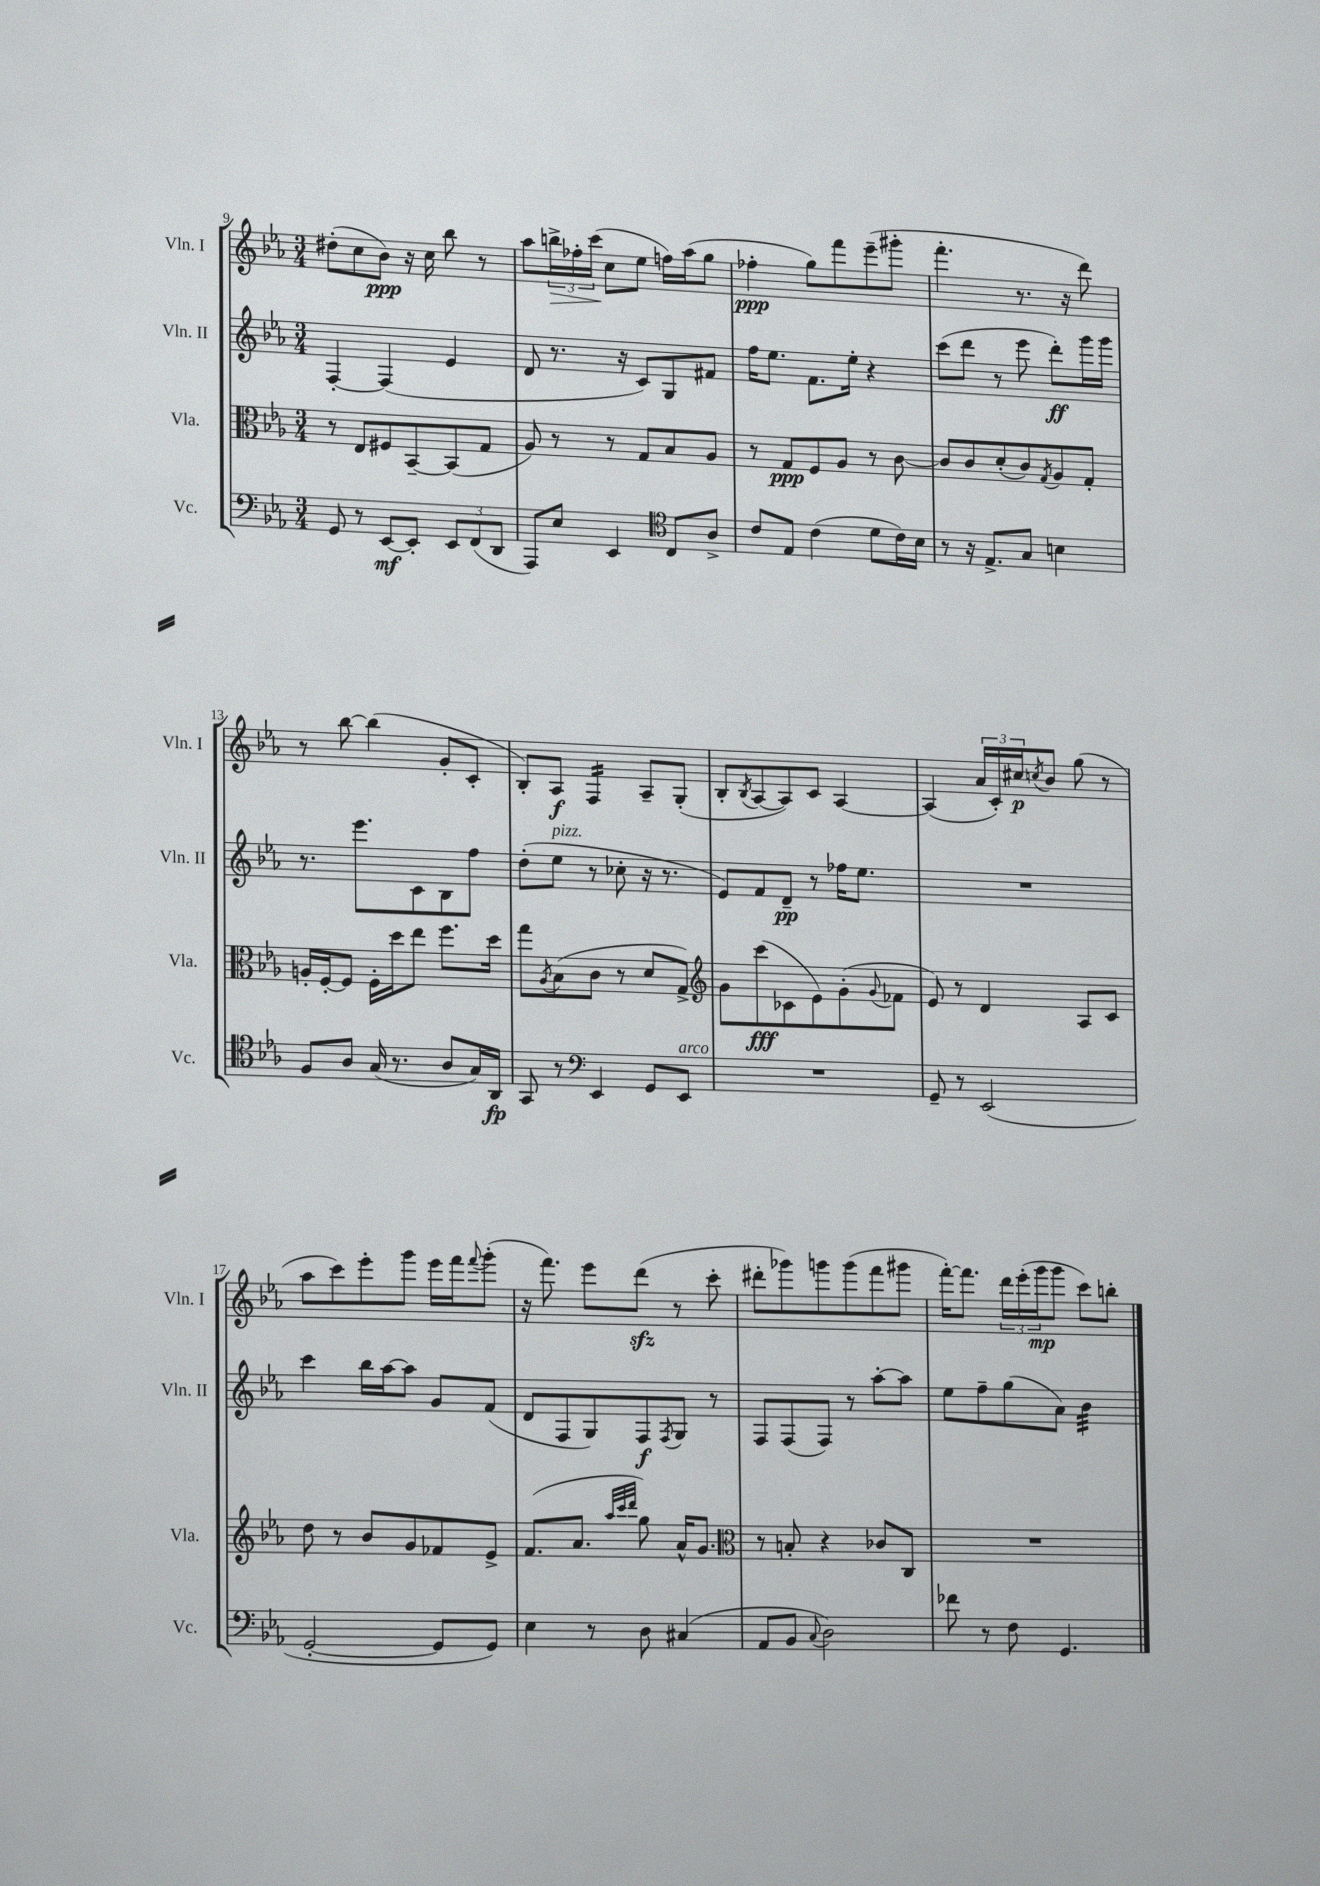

**kern	**dynam	**kern	**dynam	**kern	**dynam	**kern	**dynam
*part4	*part4	*part3	*part3	*part2	*part2	*part1	*part1
*staff4	*staff4	*staff3	*staff3	*staff2	*staff2	*staff1	*staff1
*I"Vc.	*	*I"Vla.	*	*I"Vln. II	*	*I"Vln. I	*
*I'Vc.	*	*I'Vla.	*	*I'Vln. II	*	*I'Vln. I	*
*clefF4	*	*clefC3	*	*clefG2	*	*clefG2	*
*k[b-e-a-]	*	*k[b-e-a-]	*	*k[b-e-a-]	*	*k[b-e-a-]	*
*M3/4	*	*M3/4	*	*M3/4	*	*M3/4	*
=9	=9	=9	=9	=9	=9	=9	=9
8GG/	.	8r	.	[4F'/	.	(8dd#X'\L	.
8r	.	8E-/L	.	.	.	8cc\	.
[8EE-/L	mf	8F#X/	.	(4F/]	.	8b-\J)	ppp
8EE-'/J]	.	[8BB-~/	.	.	.	16r	.
.	.	.	.	.	.	16cc\	.
12EE-/L	.	(8BB-/]	.	4e-/	.	8bb-\	.
(12FF/	.	.	.	.	.	.	.
.	.	8G/J	.	.	.	8r	.
12DD/J	.	.	.	.	.	.	.
=10	=10	=10	=10	=10	=10	=10	=10
8AAA-/L)	.	8A-/)	.	8d/	.	8aa-\L	.
!	!	!	!	!	!	!	!LO:HP:b
8E-/J	.	8r	.	8.r	.	24bbn^\L	>
.	.	.	.	.	.	24ff-X'\	.
.	.	.	.	.	.	(24ccc\JJ	.
4EE-/	.	8r	.	.	.	8cc\L	]
.	.	.	.	16r	.	.	.
.	.	8G/L	.	8c/L)	.	8ee-\J	.
*clefC4	*	*	*	*	*	*	*
8C/L	.	8B-/	.	8G/	.	16ffn\LL)	.
.	.	.	.	.	.	(16aa-\J	.
8A-^/J	.	8A-/J	.	8f#X/J	.	8gg\J	.
=11	=11	=11	=11	=11	=11	=11	=11
8c/L	.	8r	.	16ff\KL	.	4ff-X'\	ppp
.	.	.	.	8.ee-\J	.	.	.
8E-/J	.	8G/L	ppp	.	.	.	.
(4c\	.	8F/	.	8.f\L	.	8gg\L)	.
.	.	8A-/J	.	.	.	8fff\	.
.	.	.	.	16ee-'\Jk	.	.	.
8d\L	.	8r	.	4r	.	(8eee-~\	.
16c\L)	.	[8c\	.	.	.	8ggg#X'\J	.
16B-\JJ	.	.	.	.	.	.	.
=12	=12	=12	=12	=12	=12	=12	=12
8r	.	8c/L]	.	(8ccc\L	.	4.fff'\	.
16r	.	8c/	.	8ddd\J	.	.	.
8.E-^/L	.	.	.	.	.	.	.
.	.	(8d'/	.	8r	.	.	.
8G/J	.	8c/)	.	8eee-\	.	8.r	.
.	.	8qG/	.	.	.	.	.
4Bn\	.	8A-/	.	8ddd'\L)	ff	.	.
.	.	.	.	.	.	16r	.
.	.	8G'/J	.	16ggg\L	.	8ddd\)	.
.	.	.	.	16ggg\JJ	.	.	.
!!LO:LB:g=z
=13	=13	=13	=13	=13	=13	=13	=13
8F/L	.	16An'/LL	.	8.r	.	8r	.
.	.	[16F'/J	.	.	.	.	.
8A-/J	.	8F/J]	.	.	.	[8bb-\	.
.	.	.	.	8.eee-\L	.	.	.
(16G/	.	16F'\LL	.	.	.	(4bb-\]	.
8.r	.	16dd\J	.	.	.	.	.
.	.	8ee-\J	.	8c\	.	.	.
8A-/L	.	8.ff\L	.	8B-\	.	8g'/L	.
16G/L)	.	.	.	8ff\J	.	8c'/J	.
16AA-/JJ	fp	16dd\Jk	.	.	.	.	.
=14	=14	=14	=14	=14	=14	=14	=14
8GG/	.	8gg\L	.	(8dd'\L	.	8B-'/L)	.
.	.	8qA-/	.	.	.	.	.
!	!	!	!	!LO:TX:a:i:t=pizz.	!	!	!
8r	.	(8B-\	.	8ee-\J	.	8A-/J	f
*clefF4	*	*	*	*	*	*	*
*	*	*	*	*	*	*tremolo	*
4EE-/	.	8c\J	.	8r	.	16F/LL	.
.	.	.	.	.	.	16F/	.
.	.	8r	.	8cc-X'\	.	16F/	.
.	.	.	.	.	.	16F/JJ	.
*	*	*	*	*	*	*Xtremolo	*
8GG/L	.	8d/L	.	16r	.	8A-~/L	.
.	.	.	.	8.r	.	.	.
!LO:TX:a:i:t=arco	!	!	!	!	!	!	!
8EE-/J	.	8G^/J)	.	.	.	(8G'/J	.
=15	=15	=15	=15	=15	=15	=15	=15
*	*	*clefG2	*	*	*	*	*
2.r	.	8g\L	.	8e-/L)	.	8B-'/L	.
.	.	.	.	.	.	8qB-/	.
.	.	(8ccc\	fff	8f/	.	[8A-/	.
.	.	8c-X\	.	8d~/J	pp	8A-/])	.
.	.	8e-\)	.	8r	.	8c/J	.
.	.	(8g'\	.	16ff-X\KL	.	[4A-/	.
.	.	.	.	8.ee-\J	.	.	.
.	.	8qqg/	.	.	.	.	.
.	.	8f-X\J	.	.	.	.	.
=16	=16	=16	=16	=16	=16	=16	=16
8GG~/	.	8e-/)	.	2.r	.	(4A-/]	.
8r	.	8r	.	.	.	.	.
(2EE-/	.	4d/	.	.	.	24a-/LL	.
.	.	.	.	.	.	24c'/)	.
.	.	.	.	.	.	24cc#X/J	p
.	.	.	.	.	.	8qccn/	.
.	.	.	.	.	.	8b-/J	.
.	.	8A-/L	.	.	.	(8gg\	.
.	.	8c/J	.	.	.	8r	.
!!LO:LB:g=z
=17	=17	=17	=17	=17	=17	=17	=17
[2GG'/	.	8dd\	.	4ccc\	.	8aa-\L	.
.	.	8r	.	.	.	8ccc\)	.
.	.	8b-/L	.	16bb-\LL	.	8eee-'\	.
.	.	.	.	[16aa-\J	.	.	.
.	.	8g/	.	8aa-\J]	.	8ggg\J	.
8GG/L]	.	8f-X/	.	8g/L	.	16eee-\LL	.
.	.	.	.	.	.	16fff\J	.
.	.	.	.	.	.	8qqfff/	.
8GG/J)	.	8e-^/J	.	(8f/J	.	(8ggg'\J	.
=18	=18	=18	=18	=18	=18	=18	=18
4E-\	.	(8.f/L	.	8d/L	.	16r	.
.	.	.	.	.	.	8.fff\)	.
.	.	.	.	8F/	.	.	.
.	.	8.a-/J	.	.	.	.	.
8r	.	.	.	8G/)	.	8eee-\L	.
.	.	32qqaa-/LLL	.	.	.	.	.
.	.	32qqccc/	.	.	.	.	.
.	.	32qqddd/JJJ	.	.	.	.	.
8D\	.	8gg\)	.	8F/	f	(8dddzz\J	.
.	.	.	.	8qF/	.	.	.
(4C#X/	.	16a-^^/KL	.	8G/J	.	8r	.
.	.	8.g/J	.	.	.	.	.
.	.	.	.	8r	.	8ccc'\	.
=19	=19	=19	=19	=19	=19	=19	=19
*	*	*clefC3	*	*	*	*	*
8AA-/L	.	8r	.	8F/L	.	8ddd#X'\L	.
8BB-/J	.	8Bn'/	.	(8F/	.	8ggg-X\)	.
8qqC/	.	.	.	.	.	.	.
2D\)	.	4r	.	8F/J)	.	8gggn\	.
.	.	.	.	8r	.	(8ggg\	.
.	.	8c-X/L	.	[8aa-'\L	.	8fff\	.
.	.	8C/J	.	8aa-\J]	.	8ggg#X\J	.
=20	=20	=20	=20	=20	=20	=20	=20
8f-X\	.	2.r	.	8ee-\L	.	[16fff'\KL)	.
.	.	.	.	.	.	8.fff\J]	.
8r	.	.	.	8ff~\	.	.	.
8F\	.	.	.	(8gg\	.	24ddd\LL	.
.	.	.	.	.	.	(24eee-'\	.
.	.	.	.	.	.	24ggg\J	mp
4.GG/	.	.	.	8a-\J)	.	8ggg\J	.
*	*	*	*	*tremolo	*	*	*
.	.	.	.	32b-\LLL	.	8ccc\L)	.
.	.	.	.	32b-\	.	.	.
.	.	.	.	32b-\	.	.	.
.	.	.	.	32b-\	.	.	.
.	.	.	.	32b-\	.	8bbn'\J	.
.	.	.	.	32b-\	.	.	.
.	.	.	.	32b-\	.	.	.
.	.	.	.	32b-\JJJ	.	.	.
*	*	*	*	*Xtremolo	*	*	*
==	==	==	==	==	==	==	==
*-	*-	*-	*-	*-	*-	*-	*-
